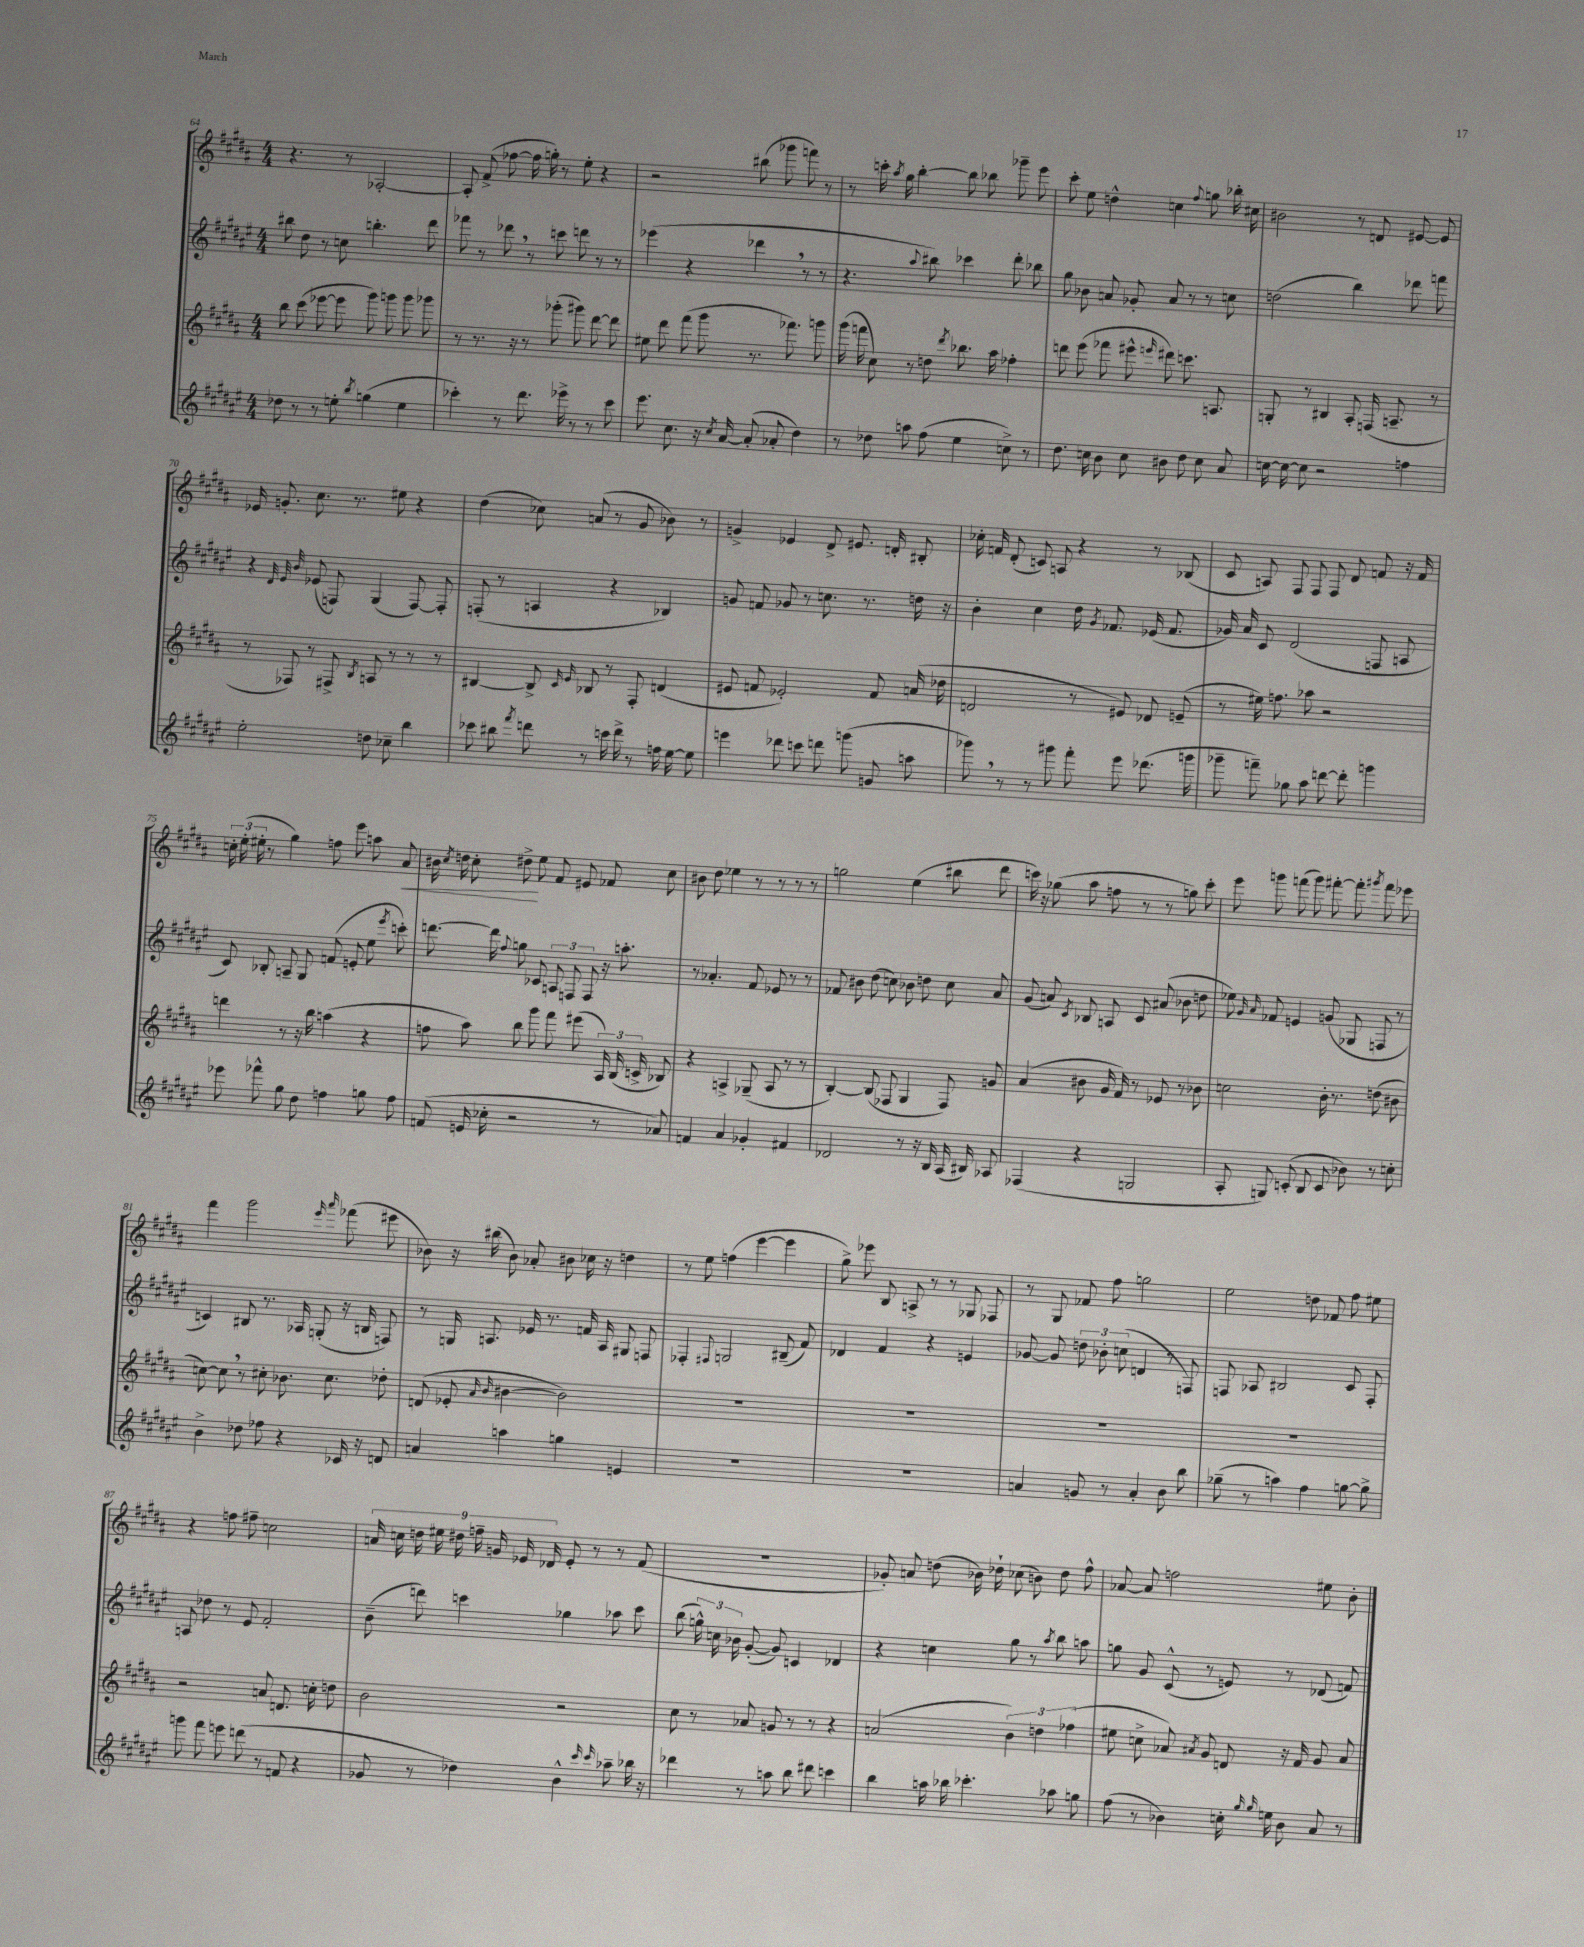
<<
\new StaffGroup <<
\new Staff = "s0" {
    \clef treble \key b \major \numericTimeSignature \time 4/4
    \autoBeamOff r4. r8 aes2~-. |
    aes8-. fis'8->( fes''8~ fes''16 g''16-.) r8 e''8-. r4 |
    r2 bis''8( ges'''8 f'''8) r8 |
    r8 c'''16-. \acciaccatura { ais''8 } gis''16 b''4~-. b''8 bes''8 ges'''8-- e'''8 |
    cis'''8-. e''8 d''4-^ c''4 \appoggiatura { fis''8 } g''8 bes''16-. cis''16 |
    bis'2 r8 d'8 eis'8~ eis'8 |
    ees'16 g'8.-. cis''8. r8. eis''8 r4 |
    dis''4( ces''8) a'8( r8 gis'8 bes'8) r8 |
    g'4-> ees'4 dis'8-> eis'8. d'16-. bis8-. |
    ces''16-. f'16 dis'8-.( c'8) a8 r4 r8 bes8( |
    cis'8 a8) fis8 fis8 fis8 dis'8 f'8 r16 f'16 |
    \tuplet 3/2 { c''16-. e''16-.( eis''16-. } r8 gis''4) f''8 e'''8 a''8 ais'8\< |
    bis'16 \acciaccatura { cis''8 } d''16 cis''8-. dis''8->\! e''8 fis'8 eis'8 fes'8 cis''8 |
    bis'8 dis''8 ees''4 r8 r8 r8 r8 |
    g''2 e''4( bis''8 dis'''8 |
    c'''16) r16 ges''8( ais''8 f''8 r8 r8 g''8) c'''8-. |
    e'''8 g'''8 f'''8( g'''8) fis'''8~-. fis'''8-. \acciaccatura { gis'''8 } fis'''8 ees'''8 |
    fis'''4 gis'''2 \grace { e'''16 ais'''16 } fes'''8( eis'''8 |
    bes'8) r16 bis''16( bes'8) aes'8-. bis'8 ces''16 r16 d''4 |
    r8 e''8 f''4( e'''4~ e'''4 |
    gis''8->) ees'''8 b8 a8-> r8 r8 ges8 fes8 |
    r8 gis8 fes'8 fis''8 g''2 |
    e''2 d''8 fes'8 fis''8 eis''8 |
    r4 f''8 fis''8-- c''2 |
    \tuplet 9/8 { a'16 c''16 d''16 eis''16 dis''16 f''16-- g'16 ees'16 des'16 } ees'8-. r8 r8 fis'8( |
    R1 |
    ges'8-.) a'8 d''8( bes'16) des''16-! ces''8( b'8) des''8 fis''8-^ |
    aes'8~ aes'8 f''2 eis''8 b'8-. \bar "|." |
}
\new Staff = "s1" {
    \clef treble \key fis \major \numericTimeSignature \time 4/4
    \autoBeamOff bis''8 dis''8 r8 c''8 b''4.-. dis'''8 |
    fes'''8 r8 des'''8 \breathe r8 c'''8 d'''8 r8 r8 |
    ees'''4( r4 des'''4 \breathe r8 r8 |
    r4. \appoggiatura { ais''8 } bis''8) ces'''4 dis'''8-. bes''8 |
    gis''8 bes'8 a'8 ges'8-. a'8 r8 r8 c''8 |
    d''2( b''4) des'''8 f'''8 |
    r4 \grace { dis'32 eis'32 b'32 } ees'8( f8) gis4( f8~) f8-. |
    f8-.( r8 a4 r4 bes4) |
    g'8 f'8 ges'8 r8 c''8. r8. d''16 r16 |
    b'4-. cis''4 dis''16 \acciaccatura { gis'8 } fes'8. ees'16( fes'8. |
    ges'16) ais'16 cis'8 dis'2( f8 a8 |
    cis'8) bes8-. a8-- gis8 f'8( e'8-. eis''8 \acciaccatura { eis'''8 } c'''8-.) |
    d'''8.~ d'''16 \appoggiatura { fis''8 } g''8 ces'8 \tuplet 3/2 { a8 f8 f8 } r16 a''8.-. |
    r8 aes'4.-. fis'8 ees'8 r8 r8 |
    fes'8 bis'8 dis''8( c''8) bes'8 d''8 c''8 ais'8 |
    gis'8( a'8) \acciaccatura { cis'8 } bes8 a8 cis'8 ais'8( bes'8 d''8 |
    ees''8) \grace { gis'16 ais'16 } fes'8 e'4 g'8( ges8 f8 r8 |
    c'4) bis8 r8. aes16 g8-.( r16 b16 f8) |
    r8 g16 a8. ees'16 r8. f'16 a16 gis8 f8 |
    fes4-. \appoggiatura { fis8 } g2 bis8--( fis'8) |
    des'4 fis'4 r4 e'4 |
    ges'8~ ges'8 \tuplet 3/2 { d''8 bes'8-. c''8( } d'4 r8 f8) |
    f8 aes8 bis2 cis'8 f8-. |
    a8 des''8 r8 eis'8 fis'2-. |
    b'8--( d'''8) c'''4 ges''4 aes''8 c'''8 |
    b''8( \tuplet 3/2 { g''16-^) c''16 bes'16 } gis'8~-.( gis'8) c'4 des'4 |
    r4 c''4 gis''8 r8 \acciaccatura { ais''8 } b''8 a''8 |
    g''8 gis'8 cis'8-^( r8 e'8) r8 des'8( f'8) \bar "|." |
}
\new Staff = "s2" {
    \clef treble \key b \major \numericTimeSignature \time 4/4
    \autoBeamOff b''8 cis'''8( ees'''8~ ees'''8 gis'''8) g'''8 g'''8 ges'''8 |
    r8 r8. r16 r8 ges'''8-.( gis'''8) dis'''8~ dis'''8 |
    eis''8 dis'''8 fis'''8( gis'''8 r8. fes'''8.) g'''8 |
    gis'''16( f'''16 cis''8) r8 d''8 \acciaccatura { dis'''8 } bes''8. ais''16 fes''4-. |
    d'''8 e'''8( fes'''8 eis'''8-^ \grace { e'''16 } dis'''8) c'''8. a8. |
    g8-. r8 bis4 ais8-. f16( a8.-- r8 |
    r8 fes8) r8 fis8-> \acciaccatura { b8 } a8 r8 r8 r8 |
    bis4~ bis8-> \grace { cis'16 e'16 } bes8 r8 fis8-. d'4( |
    eis'8 f'8 ees'2-.) f'8 a'16( des''16 |
    d'2 r8 eis'8) des'8 e'8--( |
    r8 eis''16) f''8. aes''8 r2 |
    d'''4 r8 r16 b''16 a''4( r4 |
    f''8 ais''8) b''8 gis'''8 fis'''8 eis'''8( \tuplet 3/2 { ais16) b16( c'16-> } bes8) |
    r4 a4-> ges8--( a8 r8 r8 |
    b4~-.) b8( fes8 gis4 fes8) g'8 |
    ais'4( bis'8 gis'16 fis'16) r8 ees'8 r8 bes'8 |
    c''2 b'16-. r8. d''8( bis'8 |
    c''8~) c''8 \breathe r8 cis''8-. bes'8. cis''8. des''8-. |
    d'8( ees'8-. \grace { ais'16 b'16 } bis'4~ bis'2) |
    R1 |
    R1 |
    R1 |
    R1 |
    r2 a'8 d'8. c''16-. d''8 |
    b'2 r2 |
    cis''8 r8 aes'8 g'8 r8 r8 r4 |
    a'2( \tuplet 3/2 { b'4) d''4 fes''4( } |
    eis''8 c''8-> aes'8) \acciaccatura { ais'8 } gis'8 d'8 r16 fis'16 gis'8 ais'8 \bar "|." |
}
\new Staff = "s3" {
    \clef treble \key fis \major \numericTimeSignature \time 4/4
    \autoBeamOff des''8 r8 r8 e''8-. \acciaccatura { b''8 } g''4( e''4 |
    ces'''4-.) r8 dis'''8. ees'''16-> r8 r8 ces'''8 |
    eis'''8. cis''8. r16 \acciaccatura { cis''8 } ais'16~ ais'8-.( aes'8-. dis''4) |
    r8 des''8 a''8 fis''8( eis''4 c''8->) r8 |
    dis''8. c''16 b'8 c''8 bis'8 dis''8 c''8 ais'8 |
    c''16~ c''16~ c''8 r2 f''4 |
    eis''2-. d''8 ces''8-- b''4 |
    ces'''8 bis''8 \acciaccatura { fis'''8 } d'''8 r8 c'''16 d'''16-> r8 f''16 eis''16~ eis''8 |
    e'''4 des'''8 c'''8 d'''8 g'''8( g'8 a''8 |
    ges'''8) \breathe r8 r8 gis'''8 fis'''8-. eis'''8 des'''8.( g'''16 |
    ges'''8-- f'''8--) ges''8 ais''8 d'''8~ d'''8-. g'''4 |
    ees'''8 fes'''8-^ gis''8 dis''8 f''4 g''8 f''8 |
    f'8( e'16 ces''16-. r2 r8 aes'8) |
    f'4 ais'4 ges'4-. fis'4 |
    des'2 r8 r16 b16 ais16( bis16) aes8 |
    fes4( r4 g2 |
    ais8-. g8) c'8-.( b8 c'8 bes'8) r8 c''8-. |
    b'4-> des''8 fes''8 r4 ces'16 r16 d'8 |
    a'4 a''4 g''4 e'4 |
    R1 |
    R1 |
    a'4 g'8 r8 a'4-. b'8 b''8 |
    ges''8--( r8 a''4) fis''4 g''8~ g''8-> |
    g'''8 fis'''8 e'''8 d'''8( r8 f'8 r4 |
    ges'8 r8 des''4) b'4-^ \grace { cis'''16 cis'''16 } aes''8-- bes''16 r16 |
    des'''4 r8 a''8 b''8 dis'''8 c'''4 |
    b''4 a''16 bes''16 ces'''4.-. aes''8 g''8 |
    fis''8( r8 bes'4) c''16-. \grace { gis''16 gis''16 } e''16 bes'8 ais'8 r8 \bar "|." |
}
>>
>>
\layout { \context { \Score currentBarNumber = #64 } }
